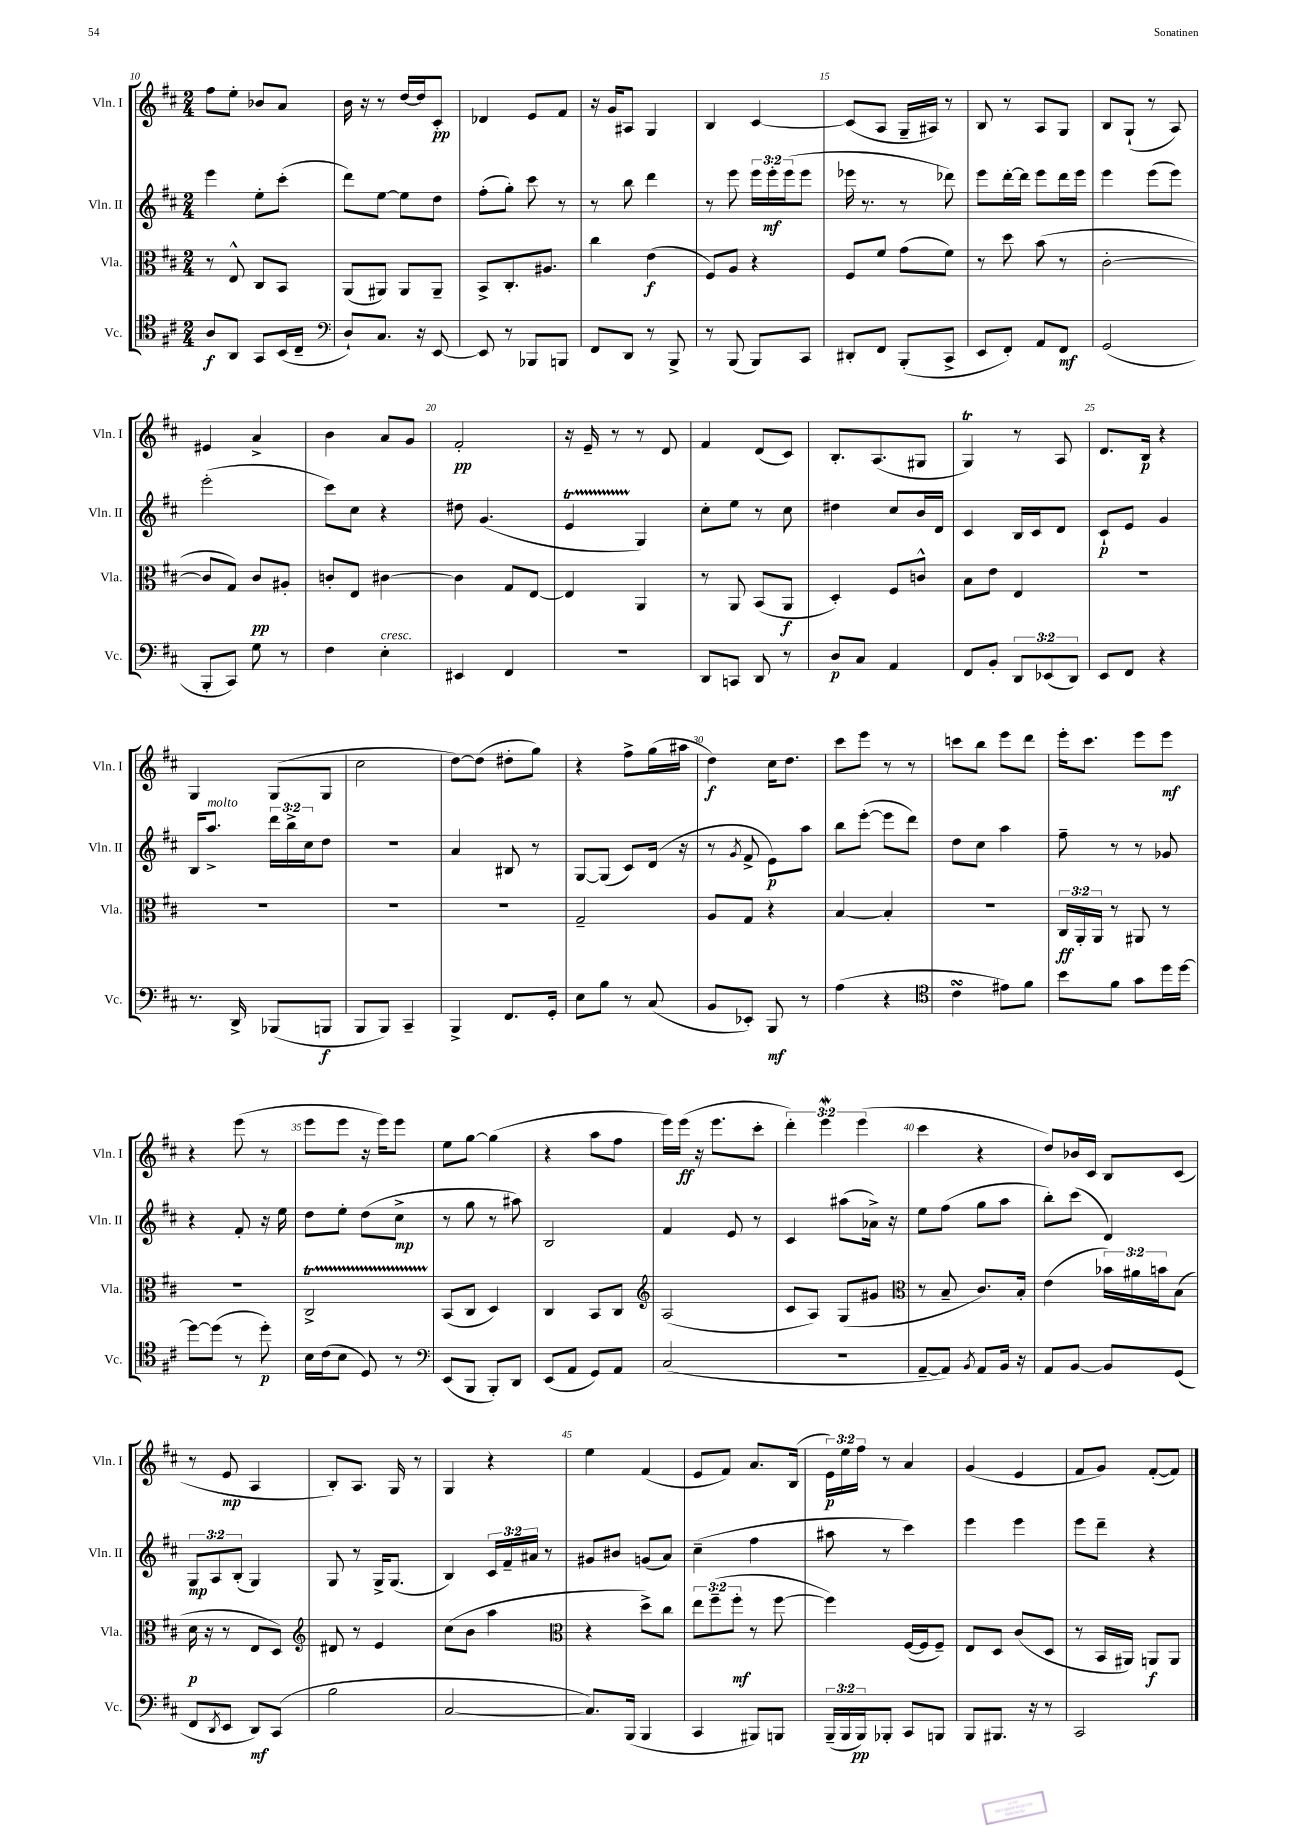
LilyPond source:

<<
\new StaffGroup <<
\new Staff = "s0" \with { instrumentName = "Vln. I" shortInstrumentName = "Vln. I" } {
    \clef treble \key d \major \numericTimeSignature \time 2/4 \override Staff.TupletNumber.text = #tuplet-number::calc-fraction-text
    fis''8 e''8-. bes'8 a'8 |
    b'16 r16 r8 d''16~ d''16 cis'8-.\pp |
    des'4 e'8 fis'8 |
    r16 g'16 ais8 g4 |
    b4 cis'4~ |
    cis'8( a8 g16-- ais16) r8 |
    b8 r8 a8 g8 |
    b8 g8-!( r8 a8) |
    eis'4 a'4-> |
    b'4 a'8 g'8 |
    fis'2-.\pp |
    r16 e'16-- r8 r8 d'8 |
    fis'4 d'8( cis'8) |
    b8.-. a8.( gis8 |
    g4\trill) r8 a8 |
    d'8. b16\p r4 |
    g4 g8( g8 |
    cis''2 |
    d''8~) d''8( dis''8-. g''8) |
    r4 fis''8-> g''16( ais''16 |
    d''4\f) cis''16 d''8. |
    cis'''8 e'''8 r8 r8 |
    c'''8 b''8 e'''8 d'''8 |
    e'''16-. cis'''8. e'''8 e'''8\mf |
    r4 e'''8( r8 |
    e'''8 e'''8 r16 e'''16) e'''8 |
    e''8 g''8~ g''4( |
    r4 a''8 fis''8 |
    e'''16) e'''16\ff( r16 e'''8. cis'''8-. |
    \tuplet 3/2 { d'''4-.) e'''4\mordent e'''4( } |
    cis'''4 r4 |
    d''8) bes'16 cis'16 b8 cis'8( |
    r8 e'8\mp a4 |
    b8-.) a8. g16 r8 |
    g4 r4 |
    e''4 fis'4( |
    e'8 fis'8) a'8. b16( |
    \tuplet 3/2 { e'16\p) e''16 fis''16 } r8 a'4 |
    g'4( e'4 |
    fis'8 g'8) fis'8~-.( fis'8) \bar "|." |
}
\new Staff = "s1" \with { instrumentName = "Vln. II" shortInstrumentName = "Vln. II" } {
    \clef treble \key d \major \numericTimeSignature \time 2/4 \override Staff.TupletNumber.text = #tuplet-number::calc-fraction-text
    e'''4 e''8-. cis'''8-.( |
    d'''8) e''8~ e''8 d''8 |
    fis''8-.( g''8-.) cis'''8 r8 |
    r8 b''8 d'''4 |
    r8 e'''8 \tuplet 3/2 { e'''16 e'''16-.\mf e'''16( } e'''8 |
    ees'''16 r8. r8 des'''8) |
    e'''8 d'''16~-. d'''16 e'''8 d'''16 e'''16 |
    e'''4 e'''8( e'''8) |
    e'''2-.( |
    cis'''8) cis''8 r4 |
    dis''8 g'4.( |
    e'4\startTrillSpan g4\stopTrillSpan) |
    cis''8-. e''8 r8 cis''8 |
    dis''4 cis''8 b'16 d'16 |
    cis'4 b16 cis'16 d'8 |
    cis'8-!\p e'8 g'4 |
    b16 a''8.->^\markup { \italic "molto" } \tuplet 3/2 { d'''16 b''16-> cis''16 } d''8 |
    R2 |
    a'4 bis8 r8 |
    g8~ g8( cis'8) d'16( r16 |
    r8 \acciaccatura { g'8 } fis'8-> e'8\p) a''8 |
    b''8 e'''8~-.( e'''8 d'''8) |
    d''8 cis''8 a''4 |
    fis''8-- r8 r8 ges'8 |
    r4 fis'8-. r16 e''16 |
    d''8 e''8-. d''8( cis''8->\mp |
    r8 g''8 r8 ais''8) |
    b2 |
    fis'4 e'8 r8 |
    cis'4 ais''8( aes'16->) r16 |
    e''8 fis''8( g''8 a''8 |
    b''8-.) cis'''8( d'4) |
    \tuplet 3/2 { g8\mp a8 b8-.( } g4) |
    g8 r8 g16-> g8.( |
    b4) \tuplet 3/2 { cis'16 fis'16-- ais'16 } r8 |
    gis'8 bis'8 g'8( a'8) |
    cis''4--( fis''4 |
    ais''8 r8 cis'''4) |
    e'''4 e'''4 |
    e'''8 d'''8-- r4 \bar "|." |
}
\new Staff = "s2" \with { instrumentName = "Vla." shortInstrumentName = "Vla." } {
    \clef alto \key d \major \numericTimeSignature \time 2/4 \override Staff.TupletNumber.text = #tuplet-number::calc-fraction-text
    r8 e8-^ cis8 b,8 |
    a,8( ais,8) ais,8 ais,8-- |
    b,8-> cis8.-. ais8. |
    cis''4 e'4\f( |
    fis8) a8 r4 |
    fis8 fis'8 g'8( fis'8) |
    r8 d''8 b'8( r8 |
    cis'2~-. |
    cis'8 g8) cis'8\pp ais8-. |
    c'8-. e8 cis'4~ |
    cis'4 g8 e8~ |
    e4 a,4 |
    r8 a,8 b,8( a,8\f |
    d4-.) fis8 c'8-^ |
    b8 e'8 e4 |
    R2 |
    R2 |
    R2 |
    R2 |
    g2-- |
    a8 g8 r4 |
    b4~ b4-. |
    R2 |
    \tuplet 3/2 { cis16\ff a,16-. a,16 } r8 ais,8 r8 |
    r2 |
    cis2->\startTrillSpan |
    b,8\stopTrillSpan( cis8 d4) |
    cis4 b,8 cis8 |
    \clef treble a2( |
    cis'8 a8) g8( gis'8 |
    \clef alto r8 b8-- cis'8.) b16-. |
    e'4( \tuplet 3/2 { bes'16) ais'16 b'16 } b8( |
    d'16\p r16 r8 e8 d8) |
    \clef treble dis'8 r8 e'4 |
    cis''8( b'8 a''4 |
    \clef alto r4 d''8->) cis''8 |
    \tuplet 3/2 { e''8 fis''8--( fis''8-.\mf } r8 fis''8~ |
    fis''4) fis16~( fis16 fis8--) |
    e8 d8 cis'8( d8 |
    r8 b,16 ais,16) a,8\f a,8 \bar "|." |
}
\new Staff = "s3" \with { instrumentName = "Vc." shortInstrumentName = "Vc." } {
    \clef tenor \key d \major \numericTimeSignature \time 2/4 \override Staff.TupletNumber.text = #tuplet-number::calc-fraction-text
    a8\f a,8 g,8 b,16( cis16-- |
    \clef bass d8-!) cis8. r16 e,8~ |
    e,8 r8 bes,,8 b,,8 |
    fis,8 d,8 r8 b,,8-> |
    r8 b,,8( b,,8) cis,8 |
    dis,8-. fis,8 b,,8-.( cis,8-> |
    e,8 fis,8-.) a,8 fis,8\mf |
    g,2( |
    b,,8-. cis,8) g8 r8 |
    fis4 e4-.^\markup { \italic "cresc." } |
    eis,4 fis,4 |
    r2 |
    d,8 c,8 d,8 r8 |
    d8\p cis8 a,4 |
    fis,8 b,8-. \tuplet 3/2 { d,8 ees,8( d,8) } |
    e,8 fis,8 r4 |
    r8. d,16-> bes,,8( b,,8\f |
    b,,8 b,,8) cis,4-- |
    b,,4-> fis,8. g,16-. |
    e8 b8 r8 cis8( |
    b,8 ees,8-.) b,,8\mf r8 |
    a4( r4 |
    \clef tenor cis'4\turn eis'8) fis'8 |
    b'8 fis'8 g'8 d''16 d''16~ |
    d''8~ d''8( r8 d''8-.\p) |
    b16 cis'16( b8 d8) r8 |
    \clef bass e,8( b,,8 b,,8-.) d,8 |
    e,8( a,8 g,8) a,8 |
    cis2( |
    r2 |
    a,8~-- a,8) \acciaccatura { b,8 } a,8 b,16 r16 |
    a,8 b,8~ b,8 g,8( |
    fis,8 \acciaccatura { d,8 } e,8 d,8\mf) cis,8( |
    b2 |
    cis2~ |
    cis8.) b,,16( b,,4 |
    cis,4 bis,,8) b,,8 |
    \tuplet 3/2 { b,,16--( b,,16 b,,16\pp) } bes,,8-. cis,8 b,,8 |
    b,,8 bis,,8. r16 r8 |
    cis,2 \bar "|." |
}
>>
>>
\layout { \context { \Score currentBarNumber = #10 \override BarNumber.break-visibility = ##(#f #t #t) barNumberVisibility = #(every-nth-bar-number-visible 5) } }
